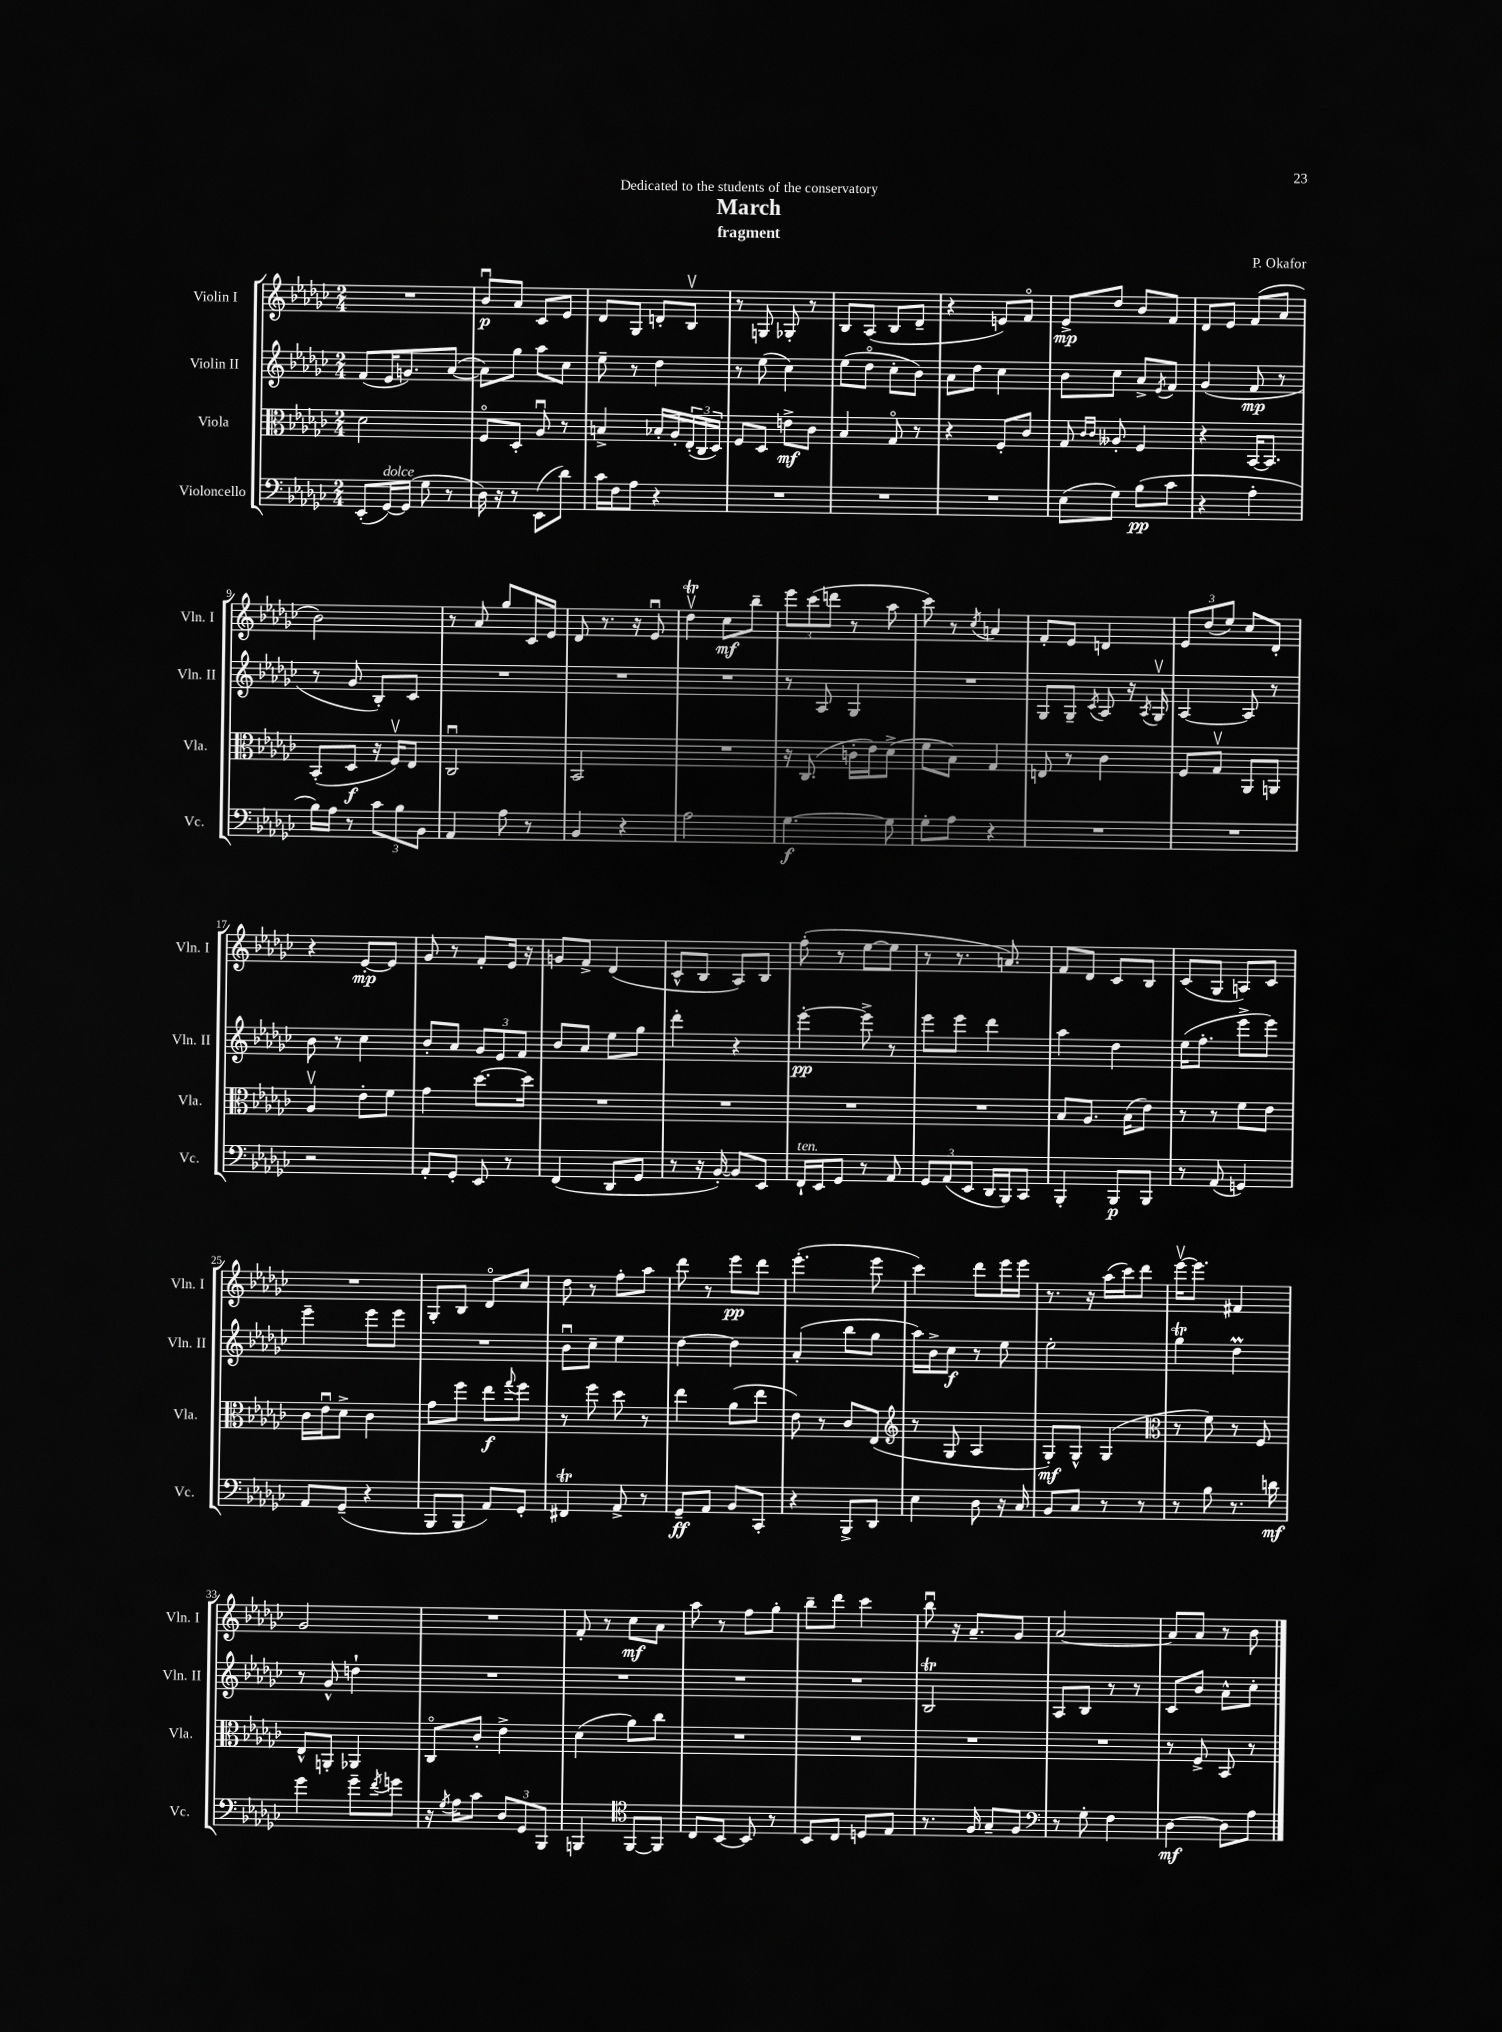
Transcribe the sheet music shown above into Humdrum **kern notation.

**kern	**kern	**kern	**kern
*staff4	*staff3	*staff2	*staff1
*clefF4	*clefC3	*clefG2	*clefG2
*k[b-e-a-d-g-c-]	*k[b-e-a-d-g-c-]	*k[b-e-a-d-g-c-]	*k[b-e-a-d-g-c-]
*M2/4	*M2/4	*M2/4	*M2/4
(8EE-'	2d-	(8f	2r
[16GG-)	.	16e-	.
(16GG-]	.	8.g)	.
8G-	.	.	.
8r	.	([8a-	.
=	=	=	=
16D-)	8Fo	8a-])	8b-u
16r	.	.	.
8r	8D-'	8gg-	8a-
(8EE-	8A-u	8aa-	8c-
8d-)	8r	8cc-	8e-
=	=	=	=
16c-	4B^	8ee-~	8d-
16F	.	.	.
8A-	.	8r	8G-
4r	16B-'	4dd-	8d'
.	16A-'	.	.
.	(24E-'	.	8B-v
.	24C-	.	.
.	24D-)	.	.
=	=	=	=
2r	8F	8r	8r
.	8D-	(8ee-	8G
.	8e^	4cc-)	8G-'
.	8c-	.	8r
=	=	=	=
2r	4B-	(8ee-	8B-
.	.	8dd-o	(8A-
.	8G-o	8cc-'	8B-
.	8r	8b-)	8d-~
=	=	=	=
2r	4r	8a-	4r
.	.	8dd-	.
.	8F'	4cc-	8e)
.	8c-	.	8fo
=	=	=	=
(8E-	8G-	8b-	8e-^
.	16qqc-	.	.
.	16qqc-	.	.
8G-)	8A--'	8cc-	8dd-
(8B-	4F	8a-^	8b-
.	.	8qe-	.
8c-	.	8f	8f
=	=	=	=
4r	4r	(4g-	8d-
.	.	.	8e-
4A-'	[16BB-	8f	(8f
.	8.BB-]	.	.
.	.	8r	8a-
=	=	=	=
16B-)	(8BB-'	8r	2b-)
16A-	.	.	.
8r	8D-	8g-	.
12c-	16r	8B-')	.
.	16Fv)	.	.
12B-	.	.	.
.	8E-	8c-	.
12BB-	.	.	.
=	=	=	=
4AA-	2C-u	2r	8r
.	.	.	8a-
8A-	.	.	8gg-
8r	.	.	16c-
.	.	.	16e-
=	=	=	=
4BB-	2BB-	2r	8d-
.	.	.	8.r
4r	.	.	.
.	.	.	16r
.	.	.	8e-u
=	=	=	=
2A-	2r	2r	4dd-v
.	.	.	8cc-
.	.	.	8bb-~
=	=	=	=
[4.G-	16r	8r	12eee-
.	(8.C-	.	.
.	.	.	(12ccc-
.	.	8A-	.
.	.	.	12ddd
.	16c'	4G-	8r
.	16e-)	.	.
8G-]	(8d-^	.	8aa-
=	=	=	=
8G-'	8f	2r	8ccc-)
8A-	8B-)	.	8r
.	.	.	8qcc-
4r	4G-	.	4a
=	=	=	=
2r	8E	8G-	8f'
.	8r	8G-~	8e-
.	.	8qc-	.
.	4c-	8A-	4d
.	.	16r	.
.	.	8qA-	.
.	.	16G-v	.
=	=	=	=
2r	8F	[4A-	12e-
.	.	.	(12dd-
.	8G-v	.	.
.	.	.	12ee-)
.	8AA-	8A-]	8cc-
.	8AA	8r	8d-'
=	=	=	=
2r	4A-v	8b-	4r
.	.	8r	.
.	8e-'	4cc-	[8e-'
.	8f	.	8e-]
=	=	=	=
8AA-'	4g-	8b-'	8g-
8GG-'	.	8a-	8r
8EE-	[8.dd-	12g-	8f'
.	.	12e-	.
8r	.	.	16e-
.	.	12f	.
.	16dd-]	.	16r
=	=	=	=
(4FF	2r	8b-	8g
.	.	8a-	8f^
8DD-	.	8ee-	(4d-
8GG-	.	8gg-	.
=	=	=	=
8r	2r	4ddd-'	8c-^^
16r	.	.	8B-
[16BB-')	.	.	.
8BB-]	.	4r	8A-)
8EE-	.	.	8B-
=	=	=	=
16FF`	2r	[4eee-'	(8ff'
16EE-	.	.	.
8GG-	.	.	8r
8r	.	8eee-^]	[8ee-
8AA-	.	8r	8ee-]
=	=	=	=
12GG-	2r	8eee-	8r
(12AA-	.	.	.
.	.	8eee-	8.r
12EE-	.	.	.
16DD-	.	4ddd-	.
16BBB-)	.	.	8.a)
8CC-	.	.	.
=	=	=	=
4BBB-'	8B-	4aa-	8f
.	8.A-	.	8d-
8BBB-	.	4dd-	8c-
.	(16B-	.	.
8BBB-	8e-)	.	8B-
=	=	=	=
8r	8r	(16ee-	(8c-
.	.	8.ff'	.
(8AA-	8r	.	8G-
4GG)	8f	8eee-^	8A)
.	8e-	8eee-)	8c-
=	=	=	=
8AA-	16c-	4eee-~	2r
.	16e-u	.	.
(8GG-~	8d-^	.	.
4r	4c-	8eee-	.
.	.	8eee-	.
=	=	=	=
8BBB-	8g-	2r	8G-'
8BBB-	8ff	.	8B-
8AA-)	8ee-	.	8d-o
.	8qqgg-	.	.
8GG-'	8ff	.	8cc-
=	=	=	=
4FF#	8r	8b-u	8dd-
.	8ff	8cc-~	8r
8AA-^	8dd-	4ee-	8ff'
8r	8r	.	8aa-
=	=	=	=
8GG-~	4ee-	[4dd-	8ddd-
8AA-	.	.	8r
8BB-	(8a-	4dd-]	8eee-
8CC-'	8ee-	.	8ddd-
=	=	=	=
4r	8e-)	(4a-'	(4.eee-'
.	8r	.	.
8BBB-^	8c-	8bb-	.
8DD-	(8E-	8gg-	8eee-
=	=	=	=
*	*clefG2	*	*
4E-	8r	16aa-)	4ccc-)
.	.	16b-^	.
.	8G-	8cc-	.
8D-	4A-	8r	8ddd-
16r	.	8ee-	16eee-
16C-	.	.	16eee-
=	=	=	=
8BB-	8G-')	2ee-'	8.r
8C-	8G-^^	.	.
.	.	.	16r
8r	(4G-	.	(16aa-
.	.	.	16ccc-)
8r	.	.	8ddd-
=	=	=	=
*	*clefC3	*	*
8r	8r	4gg-	[16eee-v
.	.	.	8.eee-]
8B-	8f)	.	.
8.r	8r	4dd-	4f#
.	8F	.	.
16d	.	.	.
=	=	=	=
4g-	8E-^^	8r	2g-
.	8AA'	8g-^^	.
8g-~	4AA-	4dd`	.
8qf	.	.	.
8g	.	.	.
=	=	=	=
16r	8C-o	2r	2r
8qG-	.	.	.
16A-	.	.	.
8c-	8c-'	.	.
12D-	4e-^	.	.
12GG-	.	.	.
12BBB-	.	.	.
=	=	=	=
4BBB	(4d-	2r	8f'
.	.	.	8r
*clefC4	*	*	*
[8FF	8a-)	.	8cc-
8FF]	8cc-	.	8a-
=	=	=	=
8C-	2r	2r	8aa-
[8BB-	.	.	8r
8BB-]	.	.	8ff
8r	.	.	8gg-'
=	=	=	=
8BB-	2r	2r	8bb-~
8C-	.	.	8ddd-
8D	.	.	4ccc-
8E-	.	.	.
=	=	=	=
8.r	2r	2B-	8bb-u
.	.	.	16r
16F	.	.	8.a-~
8G-~	.	.	.
8F	.	.	8g-
=	=	=	=
*clefF4	*	*	*
8r	2r	8A-	[2a-
8G-'	.	8B-	.
4F	.	8r	.
.	.	8r	.
=	=	=	=
[4D-	8r	8c-	8a-]
.	8F^	8b-	8a-
8D-]	8BB-	8a-^^	8r
8A-	8r	8cc-'	8b-
==	==	==	==
*-	*-	*-	*-
